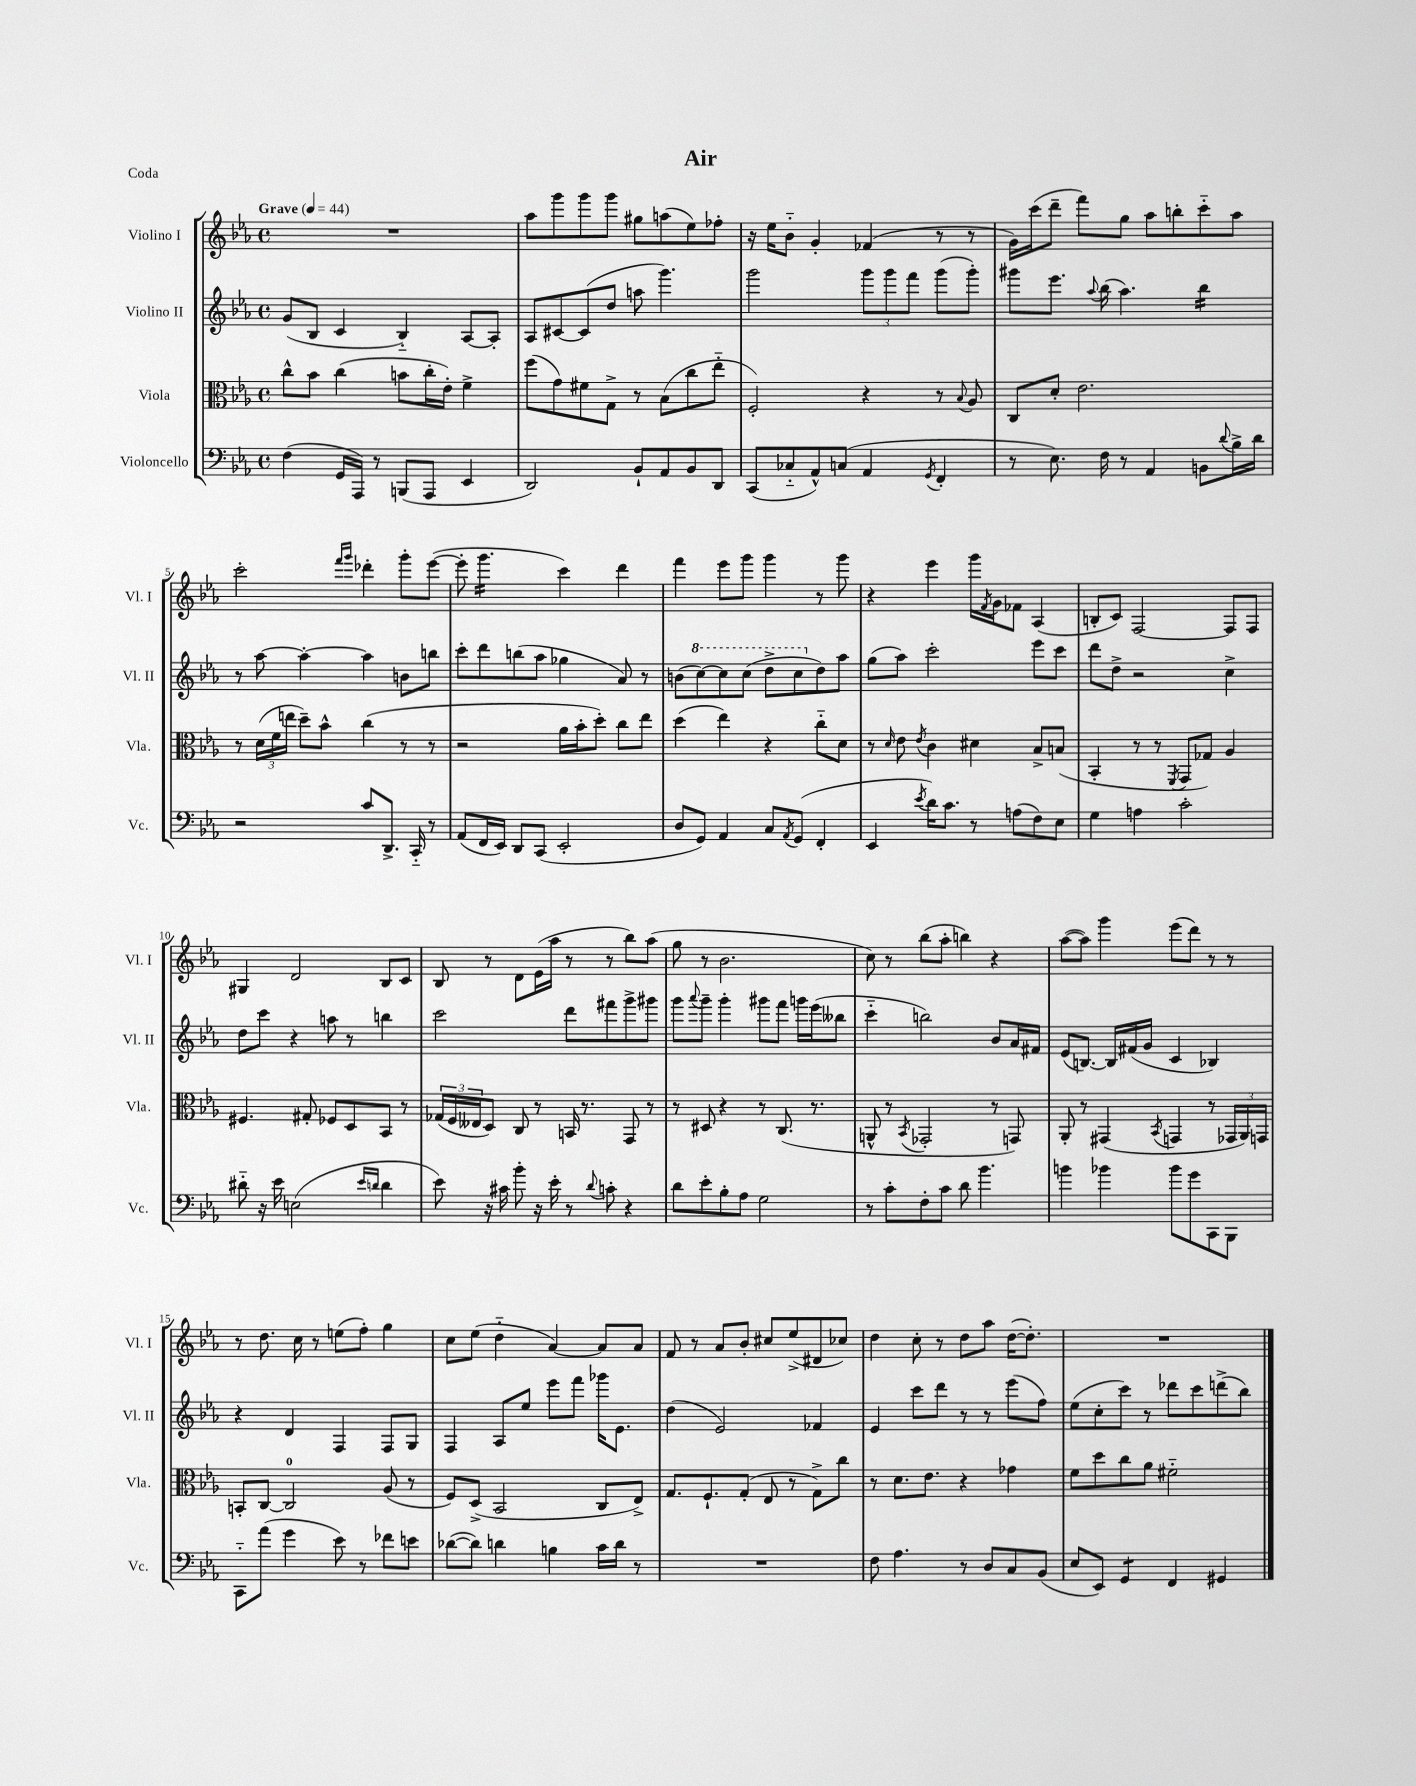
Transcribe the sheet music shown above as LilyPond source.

\header { title = "Air" piece = "Coda" }
<<
\new StaffGroup <<
\new Staff = "s0" \with { instrumentName = "Violino I" shortInstrumentName = "Vl. I" } {
    \clef treble \key ees \major \defaultTimeSignature \time 4/4 \tempo "Grave" 4 = 44
    R1 |
    aes''8 g'''8 g'''8 g'''8 gis''8 a''8( ees''8) fes''8-. |
    r16 ees''16 bes'8-_ g'4-. fes'4( r8 r8 |
    g'16) c'''16( d'''8-- f'''8) g''8 aes''8 b''8-. c'''8-_ aes''8 |
    c'''2-. \grace { f'''16 g'''16 } des'''4-. g'''8-. ees'''8~( |
    ees'''8-. g'''4.:16 c'''4) d'''4 |
    f'''4 ees'''8 g'''8 g'''4 r8 g'''8 |
    r4 ees'''4 g'''16 \acciaccatura { f'8 } g'16 fes'8 aes4( |
    b8-. c'8) f2~ f8 f8 |
    gis4 d'2 bes8 c'8 |
    bes8 r8 d'8 ees'16( aes''16 r8 r8 bes''8) aes''8( |
    g''8 r8 bes'2. |
    c''8) r8 bes''8( aes''8-. b''4) r4 |
    aes''8~( aes''8) g'''4 ees'''8( d'''8) r8 r8 |
    r8 d''8. c''16 r8 e''8( f''8-.) g''4 |
    c''8 ees''8( d''4-_ aes'4~) aes'8 aes'8 |
    f'8 r8 aes'8 bes'8-. cis''8 ees''8->( dis'8 ces''8) |
    d''4 c''8-. r8 d''8 aes''8 d''16~( d''8.-.) |
    R1 \bar "|." |
}
\new Staff = "s1" \with { instrumentName = "Violino II" shortInstrumentName = "Vl. II" } {
    \clef treble \key ees \major \defaultTimeSignature \time 4/4
    g'8( bes8 c'4 bes4-_) aes8~ aes8-. |
    aes8 cis'8~ cis'8( d''8 a''8 g'''4.) |
    g'''2 \tuplet 3/2 { g'''8 g'''8 f'''8 } g'''8( g'''8-.) |
    gis'''8 ees'''8. \appoggiatura { aes''8 } bes''16( aes''4.) bes''4:16 |
    r8 aes''8~ aes''4~-. aes''4 b'8 b''8 |
    c'''8-. d'''8 b''8( aes''8 ges''4 aes'8) r8 |
    b'8( \ottava #1 c'''8~) c'''8 c'''8( d'''8-> c'''8 \ottava #0 d''8) aes''8 |
    g''8( aes''8) c'''2-. ees'''8 c'''8 |
    d'''8 d''8-> r2 c''4-> |
    d''8 c'''8 r4 a''8 r8 b''4 |
    c'''2 d'''8 fis'''8 g'''8-> gis'''8 |
    g'''8 \appoggiatura { aes'''8 } g'''8-- g'''4-. gis'''8 f'''8 g'''16 ees'''16( beses''8 |
    c'''4-_ b''2) bes'8 aes'16 fis'16 |
    ees'8( b8.~) b16 fis'16( g'16 c'4 bes4) |
    r4 d'4 f4 f8 g8 |
    f4 aes8 ees''8 ees'''8 f'''8 ges'''16 ees'8. |
    d''4( ees'2) fes'4 |
    ees'4 c'''8 d'''8 r8 r8 ees'''8( f''8) |
    ees''8( c''8-. c'''8) r8 des'''8 c'''8 d'''8->( bes''8) \bar "|." |
}
\new Staff = "s2" \with { instrumentName = "Viola" shortInstrumentName = "Vla." } {
    \clef alto \key ees \major \defaultTimeSignature \time 4/4
    c''8-^ bes'8 c''4( b'8 c''16-. ees'16-.) f'4-> |
    f''8( g'8) fis'8 g8-> r8 bes8( c''8 ees''8-_ |
    f2-.) r4 r8 \appoggiatura { bes8 } aes8 |
    c8 d'8-. ees'2. |
    r8 \tuplet 3/2 { d'16( f'16 e''16 } d''8--) bes'8-^ c''4( r8 r8 |
    r2 aes'16 bes'16-. d''8-.) c''8 ees''8 |
    d''4( ees''4) r4 c''8-_ d'8 |
    r8 \grace { d'16 } ees'8 \acciaccatura { ees'8 } c'4 dis'4 bes8-> b8( |
    bes,4-. r8 r8 \acciaccatura { f,8 } g,8 ges8) aes4 |
    fis4. gis8-. fes8 d8 bes,8 r8 |
    \tuplet 3/2 { ges16( f16 eeses16 } d8) c8 r8 b,16 r8. g,8 r8 |
    r8 dis8 r4 r8 c8.( r8. |
    a,8-^ r8 \acciaccatura { bes,8 } ges,2-. r8 g,8) |
    aes,8-. r8 gis,4( \acciaccatura { bes,8 } g,4 r8 \tuplet 3/2 { ges,16 aes,16) g,16 } |
    b,8-. c8~ c2-0 aes8( r8 |
    f8) d8->( bes,2 c8 ees8->) |
    g8. f8.-! g8-.( ees8 r8 g8->) c''8 |
    r8 d'8. ees'8. r4 ges'4 |
    f'8 d''8 c''8 aes'8 fis'2-_ \bar "|." |
}
\new Staff = "s3" \with { instrumentName = "Violoncello" shortInstrumentName = "Vc." } {
    \clef bass \key ees \major \defaultTimeSignature \time 4/4
    f4( g,16 aes,,16) r8 b,,8( aes,,8 ees,4 |
    d,2) bes,8-! aes,8 bes,8 d,8 |
    c,8( ces8-_ aes,8-^) c8( aes,4 \acciaccatura { g,8 } f,4-. |
    r8 ees8.) f16 r8 aes,4 b,8 \appoggiatura { d'8 } bes16-> d'16 |
    r2 c'8 d,8.-> c,16-_ r8 |
    aes,8( f,16 ees,16) d,8 c,8( ees,2-. |
    d8 g,8) aes,4 c8 \acciaccatura { aes,8 } g,8( f,4-. |
    ees,4 \acciaccatura { ees'8 } d'16) c'8. r8 a8( f8) ees8 |
    g4 a4 c'2-. |
    dis'8-_ r16 ees'16 e2( \grace { ees'16 d'16 } d'4 |
    ees'8) r16 cis'16 bes'8-. r16 ees'16-. r8 \appoggiatura { d'8 } c'8-. r4 |
    d'8 ees'8-. bes8-. aes8 g2 |
    r8 c'8-. f8-. c'8 d'8 bes'4. |
    b'4 bes'4 bes'8 g'8 c,8 bes,,8 |
    c,8-_ aes'8( g'4 ees'8) r8 fes'8 e'8 |
    des'8~( des'8) d'4 b4 c'16 d'16 r8 |
    R1 |
    f8 aes4. r8 d8 c8 bes,8( |
    ees8 ees,8) g,4:8 f,4 gis,4 \bar "|." |
}
>>
>>
